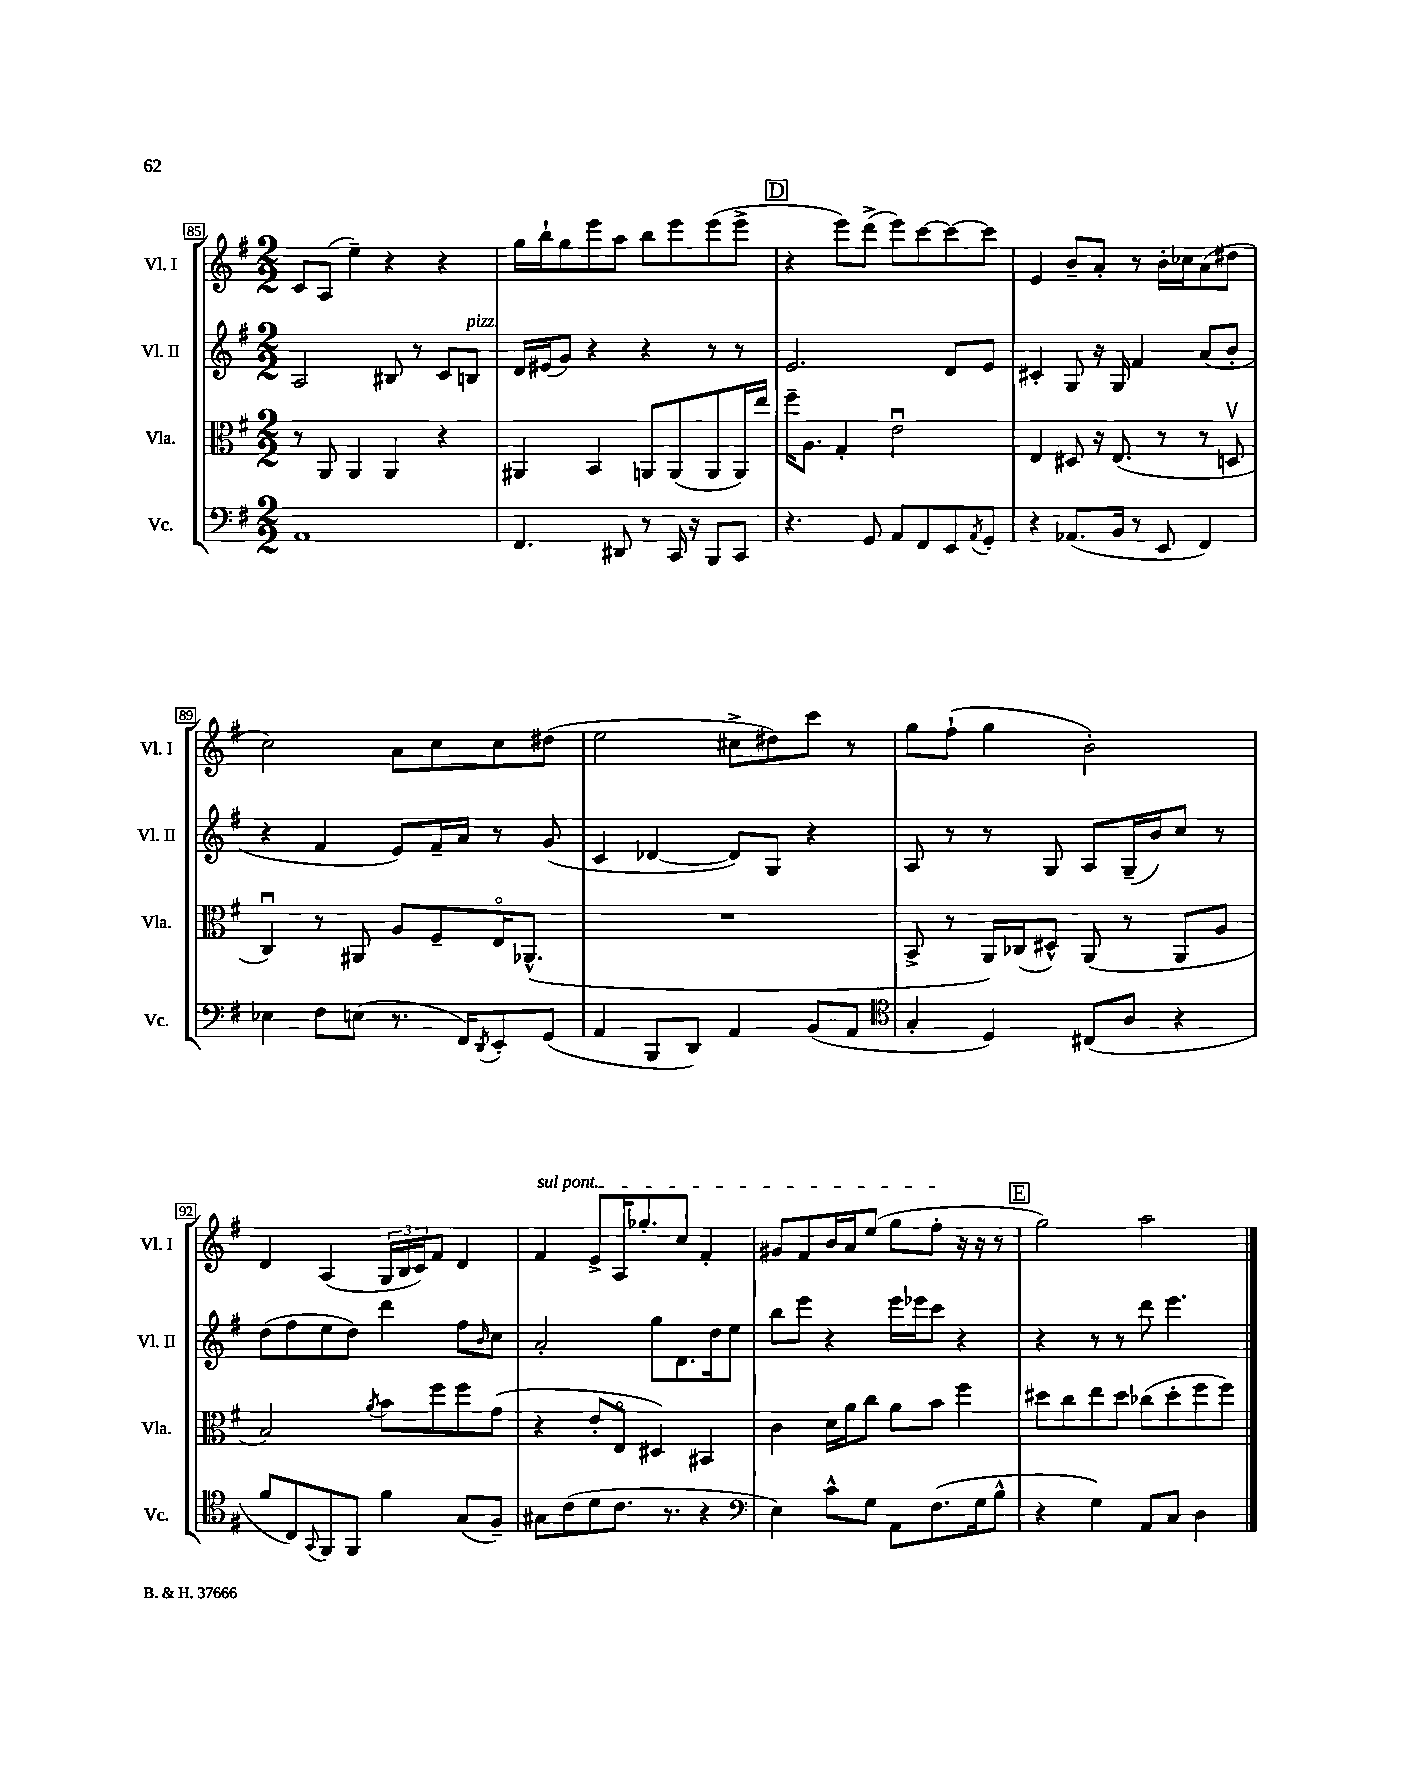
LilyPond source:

<<
\new StaffGroup <<
\new Staff = "s0" \with { instrumentName = "Vl. I" shortInstrumentName = "Vl. I" } {
    \clef treble \key g \major \numericTimeSignature \time 2/2
    c'8 a8( e''4--) r4 r4 |
    g''16 b''16-! g''8 e'''8 a''8 b''8 e'''8 e'''8( e'''8-> |
    \mark \markup { \box "D" } r4 e'''8) d'''8->( e'''8) c'''8~ c'''8~ c'''8 |
    e'4 b'8-- a'8-. r8 b'16-. ces''16 a'8( dis''8 |
    c''2) a'8 c''8 c''8 dis''8( |
    e''2 cis''8-> dis''8) c'''8 r8 |
    g''8 fis''8-!( g''4 b'2-.) |
    d'4 a4( \tuplet 3/2 { g16 b16 c'16) } fis'8 d'4 |
    \once \override TextSpanner.bound-details.left.text = \markup { \italic "sul pont." } fis'4\startTextSpan e'8-> a16 ges''8.-. c''8 fis'4-. |
    gis'8 fis'8 b'16 a'16 e''8( g''8 fis''8-.\stopTextSpan r16 r16 r8 |
    \mark \markup { \box "E" } g''2) a''2 \bar "|." |
}
\new Staff = "s1" \with { instrumentName = "Vl. II" shortInstrumentName = "Vl. II" } {
    \clef treble \key g \major \numericTimeSignature \time 2/2
    a2 bis8 r8 c'8 b8^\markup { \italic "pizz." } |
    d'16 eis'16( g'8) r4 r4 r8 r8 |
    \mark \markup { \box "D" } e'2. d'8 e'8 |
    cis'4-. g8 r16 g16 fis'4 a'8( b'8-. |
    r4 fis'4 e'8) fis'16-- a'16 r8 g'8( |
    c'4 des'4~ des'8) g8 r4 |
    a8 r8 r8 g8 a8 g16--( b'16) c''8 r8 |
    d''8( fis''8 e''8 d''8) d'''4 fis''8 \grace { b'16 } c''8 |
    a'2-. g''8 d'8. d''16 e''8 |
    b''8 e'''8 r4 e'''16 ees'''16 c'''8 r4 |
    \mark \markup { \box "E" } r4 r8 r8 d'''8 e'''4. \bar "|." |
}
\new Staff = "s2" \with { instrumentName = "Vla." shortInstrumentName = "Vla." } {
    \clef alto \key g \major \numericTimeSignature \time 2/2
    r8 a,8 a,4 a,4 r4 |
    ais,4 b,4 a,8 a,8( a,8 a,16) e''16 |
    \mark \markup { \box "D" } fis''16-- a8. g4-. e'2\downbow |
    e4 dis8 r16 e8.( r8 r8 d8\upbow |
    c4\downbow) r8 ais,8 a8 fis8-- e16\flageolet aes,8.-^( |
    R1 |
    b,8-> r8 a,16) ces16( dis8-^) a,8( r8 a,8 a8 |
    b2) \acciaccatura { a'8 } b'8 fis''8 fis''8 g'8( |
    r4 e'8-. e8\flageolet dis4) bis,4 |
    c'4 d'16 a'16 c''8 a'8 b'8 fis''4 |
    \mark \markup { \box "E" } dis''8 c''8 e''8 dis''8 ces''8( dis''8-. fis''8 fis''8) \bar "|." |
}
\new Staff = "s3" \with { instrumentName = "Vc." shortInstrumentName = "Vc." } {
    \clef bass \key g \major \numericTimeSignature \time 2/2
    a,1 |
    fis,4. dis,8 r8 c,16 r16 b,,8 c,8 |
    \mark \markup { \box "D" } r4. g,8 a,8 fis,8 e,8 \acciaccatura { a,8 } g,8-. |
    r4 aes,8.( b,16 r8 e,8 fis,4) |
    ees4 fis8 e8( r8. fis,16) \acciaccatura { d,8 } e,8-. g,8( |
    a,4 b,,8 d,8) a,4 b,8( a,8 |
    \clef tenor g4-. d4) cis8( a8 r4 |
    fis'8 c8) \appoggiatura { g,8 } fis,8 fis,8 fis'4 g8( fis8--) |
    gis8 c'8( d'8 c'8. r8. r4 |
    \clef bass e4) c'8-^ g8 a,8 fis8.( g16 b8-^ |
    \mark \markup { \box "E" } r4 g4) a,8 c8 d4 \bar "|." |
}
>>
>>
\layout { \context { \Score currentBarNumber = #85 \override BarNumber.stencil = #(make-stencil-boxer 0.1 0.3 ly:text-interface::print) } }
